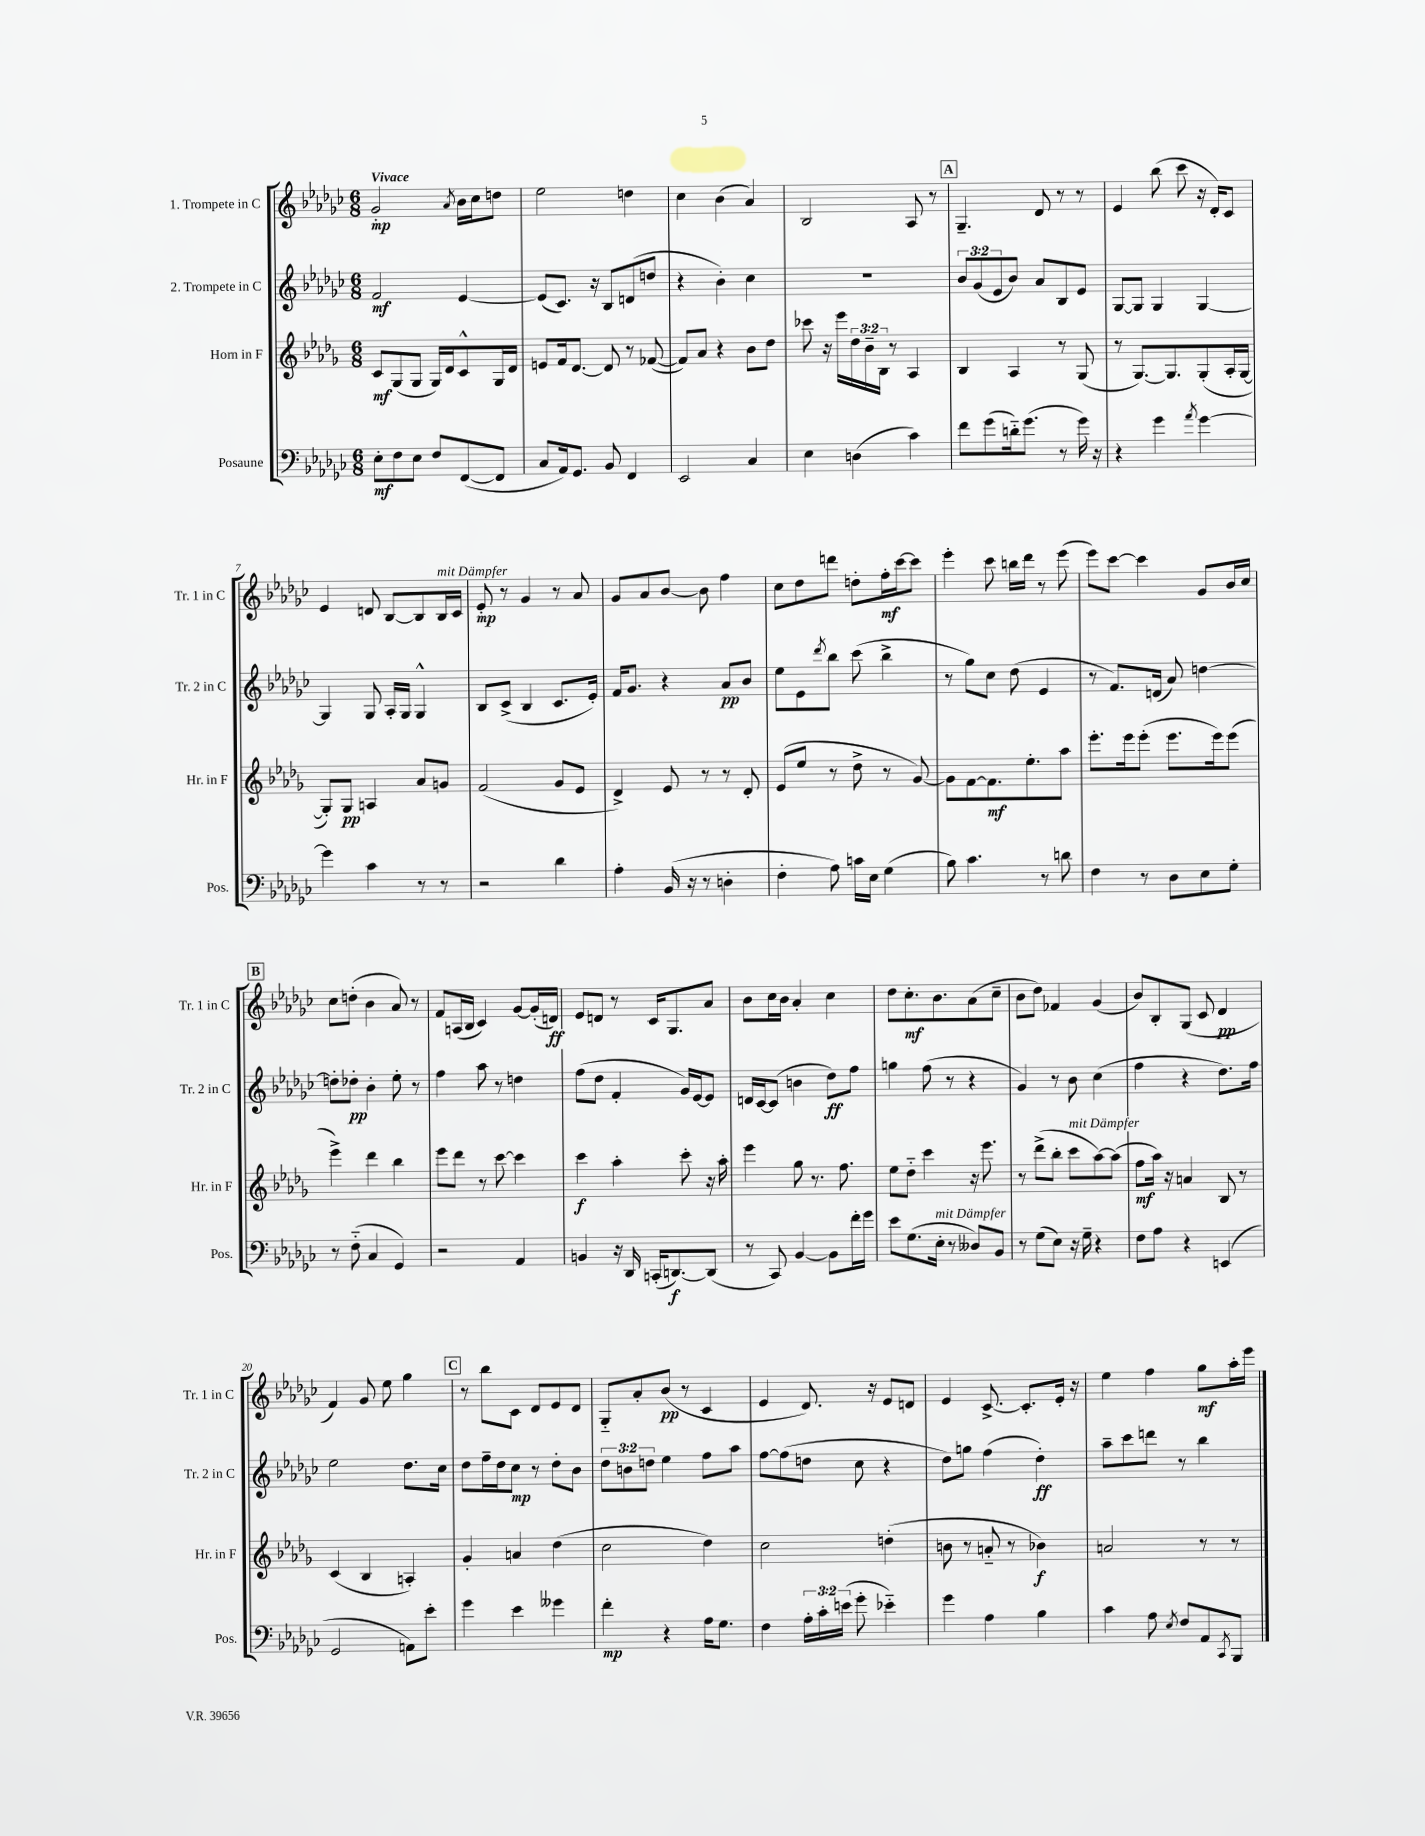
<<
\new StaffGroup <<
\new Staff = "s0" \with { instrumentName = "1. Trompete in C" shortInstrumentName = "Tr. 1 in C" } {
    \clef treble \key ges \major \numericTimeSignature \time 6/8 \tempo "Vivace"
    ges'2-.\mp \acciaccatura { aes'8 } bes'16 ces''16 d''8 |
    ees''2 d''4 |
    ces''4 bes'4( aes'4) |
    bes2 aes8 r8 |
    \mark \markup { \box "A" } ges4.-- des'8 r8 r8 |
    ees'4 bes''8( ces'''8 r16 des'16-.) ces'8 |
    ees'4 d'8 bes8~ bes8 bes16^\markup { \italic "mit Dämpfer" } ces'16 |
    ees'8-.\mp r8 ges'4 r8 aes'8 |
    ges'8 aes'8 bes'8~ bes'8 f''4 |
    ces''8 des''8 d'''8 d''8-. f''16-.\mf ces'''16~ ces'''8 |
    ees'''4-. ces'''8 b''16 des'''16 r8 ees'''8( |
    ees'''8) ces'''8~ ces'''4 ges'8 bes'16 ces''16 |
    \mark \markup { \box "B" } ces''8 d''8-.( bes'4 aes'8) r8 |
    f'8 a16( bes16 ces'4) ges'8~ ges'16-.( d'16\ff) |
    ees'8 d'8 r8 ces'16 ges8. aes'8 |
    bes'8 ces''16 bes'16 aes'4-. ces''4 |
    des''8 ces''8.-.\mf bes'8. aes'8( ces''8-- |
    bes'8 des''8) fes'4 ges'4( |
    bes'8) bes8-. ges8( ces'8 des'4\pp |
    f'4) ges'8 ees''8 ges''4 |
    \mark \markup { \box "C" } r8 bes''8 ces'8 des'8 ees'8 des'8 |
    ges8-_ aes'8-. bes'8\pp( r8 ces'4 |
    ees'4 des'8.) r16 ees'8 d'8 |
    ees'4 ces'8.~-> ces'8.-. ees'16-. r16 |
    ees''4 f''4 ges''8\mf aes''16-. ees'''16 \bar "|." |
}
\new Staff = "s1" \with { instrumentName = "2. Trompete in C" shortInstrumentName = "Tr. 2 in C" } {
    \clef treble \key ges \major \numericTimeSignature \time 6/8 \override Staff.TupletNumber.text = #tuplet-number::calc-fraction-text
    f'2\mf ees'4~ |
    ees'8( ces'8.) r16 bes8 d'8( d''8 |
    r4 bes'4-.) ces''4 |
    R2. |
    \mark \markup { \box "A" } \tuplet 3/2 { bes'8 ges'8( ees'8 } bes'8) aes'8 bes8 ees'8 |
    ges8~ ges8 ges4 ges4~ |
    ges4 ges8 aes16-. ges16 ges4-^ |
    bes8 ces'8->( bes4 ces'8. ees'16-.) |
    f'16 ges'8. r4 aes'8\pp bes'8 |
    ees''8 ees'8 \acciaccatura { des'''8 } bes''8 ces'''8( bes''4-> |
    r8 ges''8) ces''8 des''8( ees'4 |
    r8 f'8.) d'16( aes'8) d''4~ |
    \mark \markup { \box "B" } d''8-. des''8-.\pp bes'4-. ees''8-. r8 |
    f''4 aes''8 r8 d''4 |
    f''8( des''8 f'4-. ges'16) ees'16~ ees'8 |
    d'16 ces'16~ ces'8( b'4 des''8\ff) f''8 |
    g''4 f''8( r8 r4 |
    ges'4) r8 bes'8 ces''4( |
    f''4 r4 des''8.) f''16 |
    ees''2 des''8. ces''16 |
    \mark \markup { \box "C" } des''8 f''16-- des''16 ces''8\mp r8 des''8-. bes'8 |
    \tuplet 3/2 { des''8 b'8 d''8 } ees''4 f''8 aes''8 |
    f''8~ f''8( d''8 ces''8 r4 |
    des''8) g''8 f''4( des''4-.\ff) |
    aes''8-- ces'''8 d'''8 r8 bes''4 \bar "|." |
}
\new Staff = "s2" \with { instrumentName = "Horn in F" shortInstrumentName = "Hr. in F" } {
    \clef treble \key des \major \numericTimeSignature \time 6/8 \override Staff.TupletNumber.text = #tuplet-number::calc-fraction-text
    c'8\mf ges8( ges8 ges16) des'16 c'8-^ ges16 des'16 |
    e'8 f'16 des'8.~ des'8 r8 fes'8~( |
    fes'8) aes'8 r4 bes'8 des''8 |
    ces'''8 r16 ees'''16 \tuplet 3/2 { des''16 bes'16-- bes16 } r8 aes4 |
    \mark \markup { \box "A" } bes4 aes4 r8 ges8( |
    r8 ges8.~) ges8. ges8-.( aes16-. ges16~ |
    ges8-.) ges8\pp a4 aes'8 g'8 |
    f'2( ges'8 ees'8 |
    des'4->) ees'8 r8 r8 des'8-. |
    ees'8( ees''8 r8 des''8-> r8 ges'8~) |
    ges'8 f'8~ f'8.\mf ees''8.-. aes''8 |
    ees'''8.-. ees'''16 ees'''8-.( ees'''8. ees'''16) ees'''8( |
    \mark \markup { \box "B" } ees'''4->) des'''4 bes''4 |
    ees'''8 des'''8 r8 c'''8~ c'''4 |
    c'''4\f aes''4-. c'''8-. r16 aes''16-. |
    ees'''4 ges''8 r8. f''8. |
    ees''8 des''8-_ c'''4 r16 ees'''8. |
    r8 des'''8->( bes''8-. c'''8^\markup { \italic "mit Dämpfer" } aes''8~) aes''8( |
    f''8\mf aes''16) r16 a'4 bes8 r8 |
    c'4( bes4 a4-.) |
    \mark \markup { \box "C" } ges'4-. a'4 des''4( |
    c''2 des''4) |
    c''2 d''4-.( |
    b'8 r8 a'8-_ r8 bes'4\f) |
    a'2 r8 r8 \bar "|." |
}
\new Staff = "s3" \with { instrumentName = "Posaune" shortInstrumentName = "Pos." } {
    \clef bass \key ges \major \numericTimeSignature \time 6/8 \override Staff.TupletNumber.text = #tuplet-number::calc-fraction-text
    ees8-.\mf f8 ees8 f8 f,8~( f,8 |
    ces8 aes,16) ges,8. bes,8 f,4 |
    ees,2 ces4 |
    ees4 d4( ces'4) |
    \mark \markup { \box "A" } f'8 ges'8( d'16-_) ges'8.( r8 ges'16) r16 |
    r4 ges'4 \acciaccatura { aes'8 } ges'4~ |
    ges'4 ces'4 r8 r8 |
    r2 des'4 |
    aes4-. bes,16( r16 r8 d4-. |
    f4-. aes8) c'16 ees16 ges4( |
    bes8) ces'4. r8 d'8 |
    f4 r8 des8 ees8 ges8-. |
    \mark \markup { \box "B" } r8 f8-_( ces4 ges,4) |
    r2 aes,4 |
    b,4 r16 des,16 c,16-.( d,8.~\f) d,8( |
    r8 ces,8) bes,4~ bes,8 f'16-. ges'16 |
    ees'8 ges8.( ees16-.^\markup { \italic "mit Dämpfer" } r8 deses8) bes,8 |
    r8 ges8( ees8) r16 ges16-- r4 |
    f8 aes8 r4 e,4( |
    ges,2 a,8) ees'8-. |
    \mark \markup { \box "C" } ges'4 ees'4 geses'4 |
    f'4-.\mp r4 aes16 ges8. |
    f4 \tuplet 3/2 { aes16-. ces'16-. e'16( } ges'8-. ees'4-_) |
    ges'4 aes4 bes4 |
    ces'4 aes8 \acciaccatura { ees8 } f8 aes,8 \acciaccatura { ces,8 } bes,,8 \bar "|." |
}
>>
>>
